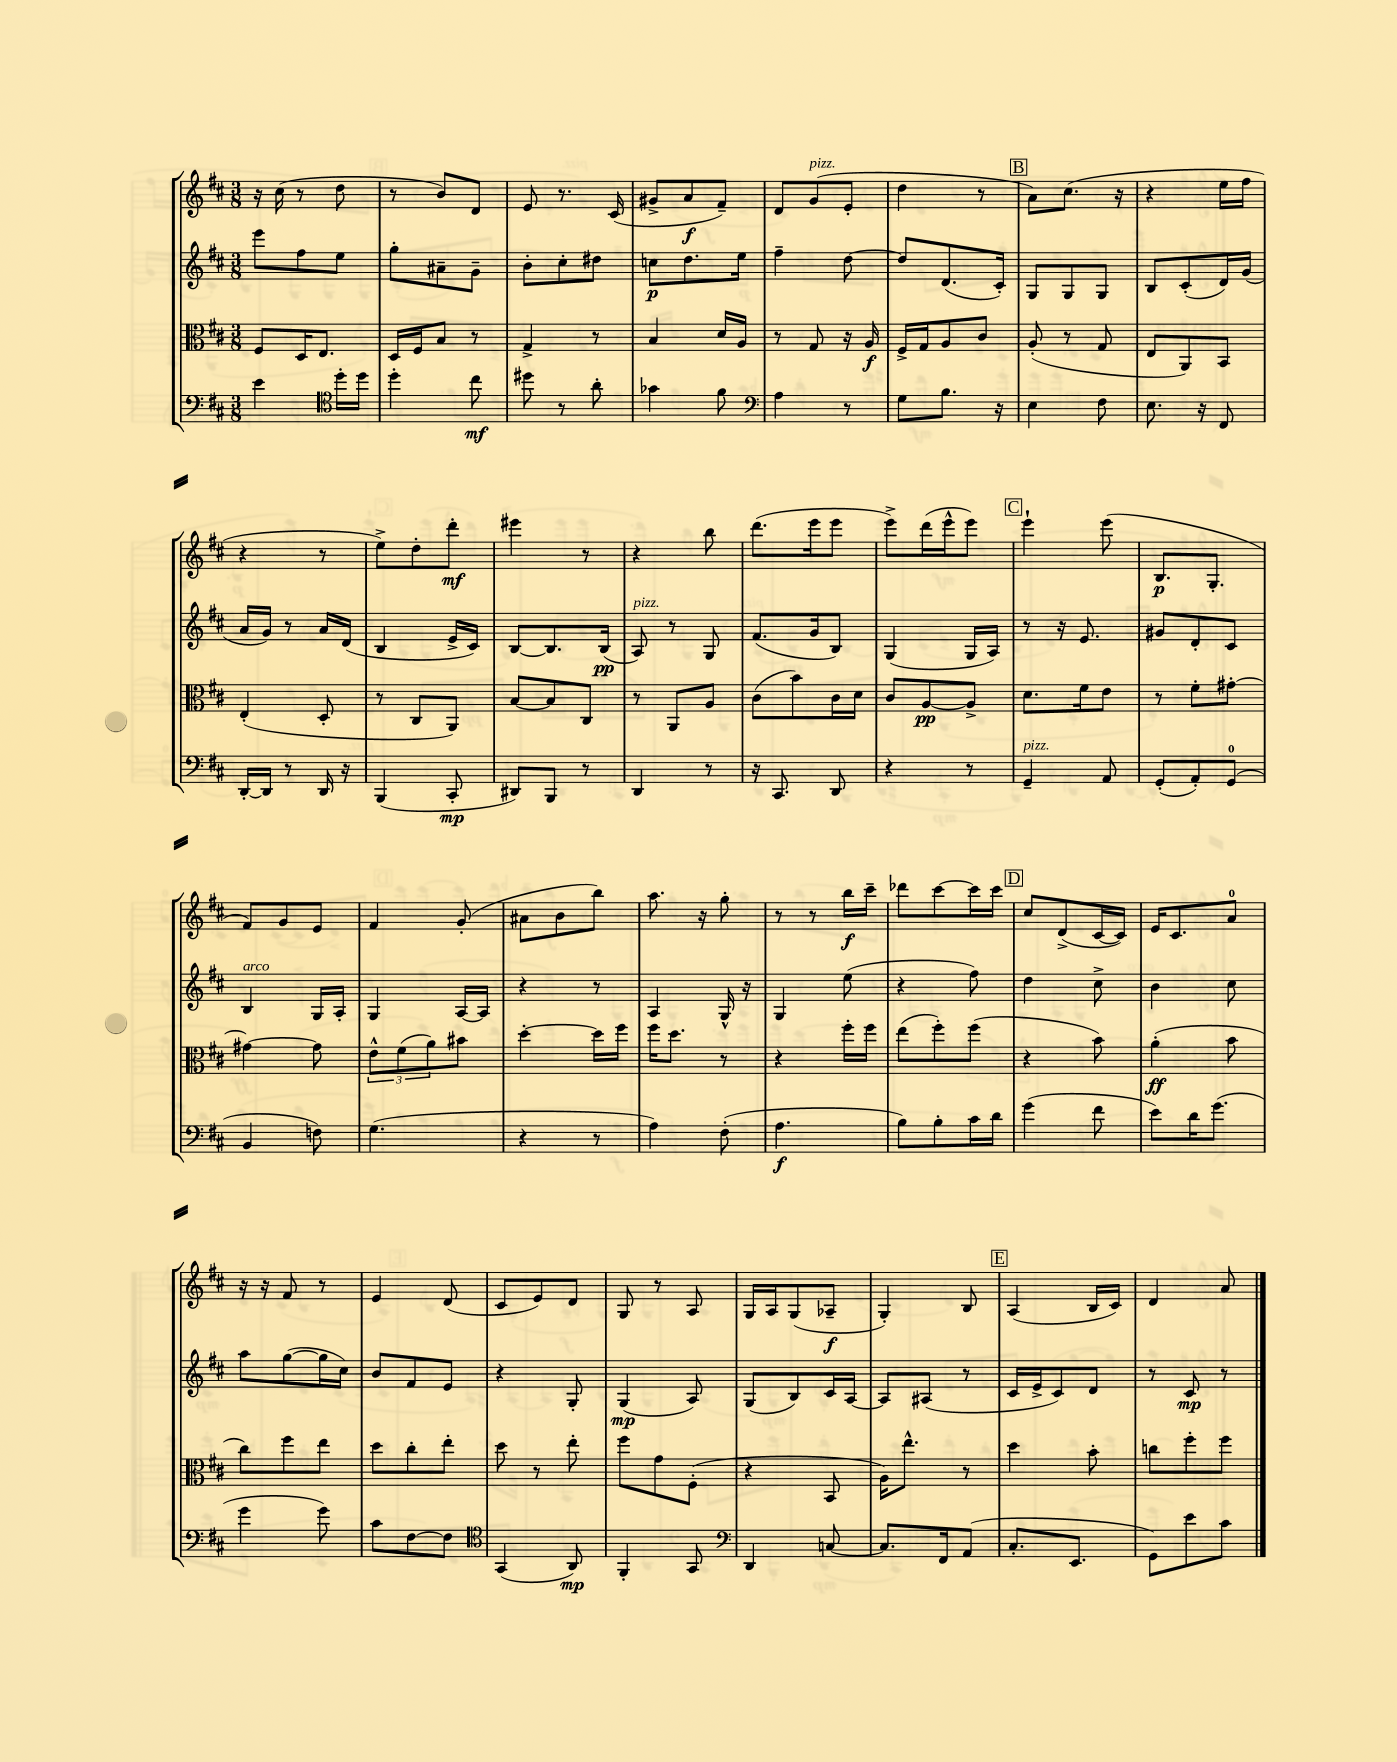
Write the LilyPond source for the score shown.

<<
\new StaffGroup <<
\new Staff = "s0" {
    \clef treble \key d \major \numericTimeSignature \time 3/8
    r16 cis''16( r8 d''8 |
    r8 b'8) d'8 |
    e'8 r8. cis'16( |
    gis'8-> a'8\f fis'8--) |
    d'8 g'8^\markup { \italic "pizz." }( e'8-. |
    d''4 r8 |
    \mark \markup { \box "B" } a'8) cis''8.( r16 |
    r4 e''16 fis''16 |
    r4 r8 |
    e''8->) d''8-. d'''8-.\mf |
    eis'''4 r8 |
    r4 b''8 |
    d'''8.( e'''16 e'''8 |
    e'''8->) d'''16( e'''16-^ e'''8) |
    \mark \markup { \box "C" } e'''4-! e'''8( |
    b8.\p g8.-. |
    fis'8) g'8 e'8 |
    fis'4 g'8-.( |
    ais'8 b'8 b''8) |
    a''8. r16 g''8-. |
    r8 r8 b''16\f cis'''16-- |
    des'''8 cis'''8~ cis'''16 cis'''16 |
    \mark \markup { \box "D" } cis''8 d'8->( cis'16~ cis'16) |
    e'16 cis'8. a'8-0 |
    r16 r16 fis'8 r8 |
    e'4 d'8( |
    cis'8 e'8) d'8 |
    g8 r8 a8 |
    g16 a16 g8( aes8--\f |
    g4-.) b8 |
    \mark \markup { \box "E" } a4( b16 cis'16) |
    d'4 a'8 \bar "|." |
}
\new Staff = "s1" {
    \clef treble \key d \major \numericTimeSignature \time 3/8
    e'''8 fis''8 e''8 |
    g''8-. ais'8-- g'8-- |
    b'8-. cis''8-. dis''8 |
    c''8\p d''8. e''16 |
    fis''4-- d''8~ |
    d''8 d'8.( cis'16-.) |
    \mark \markup { \box "B" } g8 g8 g8 |
    b8 cis'8-.( d'16) g'16( |
    a'16 g'16) r8 a'16 d'16( |
    b4 e'16-> cis'16) |
    b8~ b8. b16\pp( |
    a8^\markup { \italic "pizz." }) r8 g8 |
    fis'8.( g'16 b8) |
    g4( g16 a16) |
    \mark \markup { \box "C" } r8 r16 e'8. |
    gis'8 d'8-. cis'8 |
    b4^\markup { \italic "arco" } g16 a16-. |
    g4 a16~ a16 |
    r4 r8 |
    a4 g16-^ r16 |
    g4 e''8( |
    r4 fis''8) |
    \mark \markup { \box "D" } d''4 cis''8-> |
    b'4 cis''8 |
    a''8 g''8~( g''16 cis''16) |
    b'8 fis'8 e'8 |
    r4 g8-. |
    g4\mp( a8) |
    g8( b8) cis'16 a16~ |
    a8 ais8( r8 |
    \mark \markup { \box "E" } cis'16 e'16-> cis'8) d'8 |
    r8 cis'8\mp r8 \bar "|." |
}
\new Staff = "s2" {
    \clef alto \key d \major \numericTimeSignature \time 3/8
    fis8 d16 e8. |
    d16 fis16 b8 r8 |
    g4-> r8 |
    b4 d'16 a16 |
    r8 g8 r16 a16\f |
    fis16-> g16 a8 cis'8 |
    \mark \markup { \box "B" } a8-.( r8 g8 |
    e8 a,8) b,8 |
    e4-.( d8-. |
    r8 cis8 a,8) |
    b8~ b8 cis8 |
    r8 a,8 a8 |
    cis'8( b'8) cis'16 d'16 |
    cis'8 a8~\pp a8-> |
    \mark \markup { \box "C" } d'8. fis'16 e'8 |
    r8 fis'8-. gis'8~-. |
    gis'4~ gis'8 |
    \tuplet 3/2 { e'8-^ fis'8( a'8) } bis'8 |
    d''4~-. d''16 fis''16 |
    fis''16 d''8. r8 |
    r4 fis''16-. fis''16 |
    e''8( fis''8-.) fis''8( |
    \mark \markup { \box "D" } r4 b'8) |
    a'4-.\ff( b'8 |
    cis''8) fis''8 e''8 |
    d''8 cis''8-. e''8-. |
    d''8 r8 e''8-. |
    fis''8 g'8 fis8-.( |
    r4 b,8 |
    a16) e''8.-^ r8 |
    \mark \markup { \box "E" } d''4 b'8-. |
    c''8 fis''8-. fis''8 \bar "|." |
}
\new Staff = "s3" {
    \clef bass \key d \major \numericTimeSignature \time 3/8
    e'4 \clef tenor d''16-. d''16 |
    d''4-. cis''8\mf |
    dis''8 r8 a'8-. |
    ges'4 fis'8 |
    \clef bass a4 r8 |
    g8 b8. r16 |
    \mark \markup { \box "B" } e4 fis8 |
    e8. r16 fis,8 |
    d,16~-. d,16 r8 d,16 r16 |
    b,,4( cis,8-.\mp |
    dis,8) b,,8 r8 |
    d,4 r8 |
    r16 cis,8. d,8 |
    r4 r8 |
    \mark \markup { \box "C" } g,4--^\markup { \italic "pizz." } a,8 |
    g,8-.( a,8-.) g,8-0( |
    b,4 f8) |
    g4.( |
    r4 r8 |
    a4) fis8-.( |
    a4.\f |
    b8) b8-. cis'16 d'16 |
    \mark \markup { \box "D" } g'4( fis'8 |
    e'8) d'16 g'8.( |
    g'4 g'8) |
    cis'8 fis8~ fis8 |
    \clef tenor g,4( a,8\mp) |
    fis,4-. g,8 |
    \clef bass d,4 c8~ |
    c8. fis,16 a,8( |
    \mark \markup { \box "E" } cis8.-. e,8. |
    g,8) e'8 cis'8 \bar "|." |
}
>>
>>
\layout { \context { \Score \remove "Bar_number_engraver" } }
